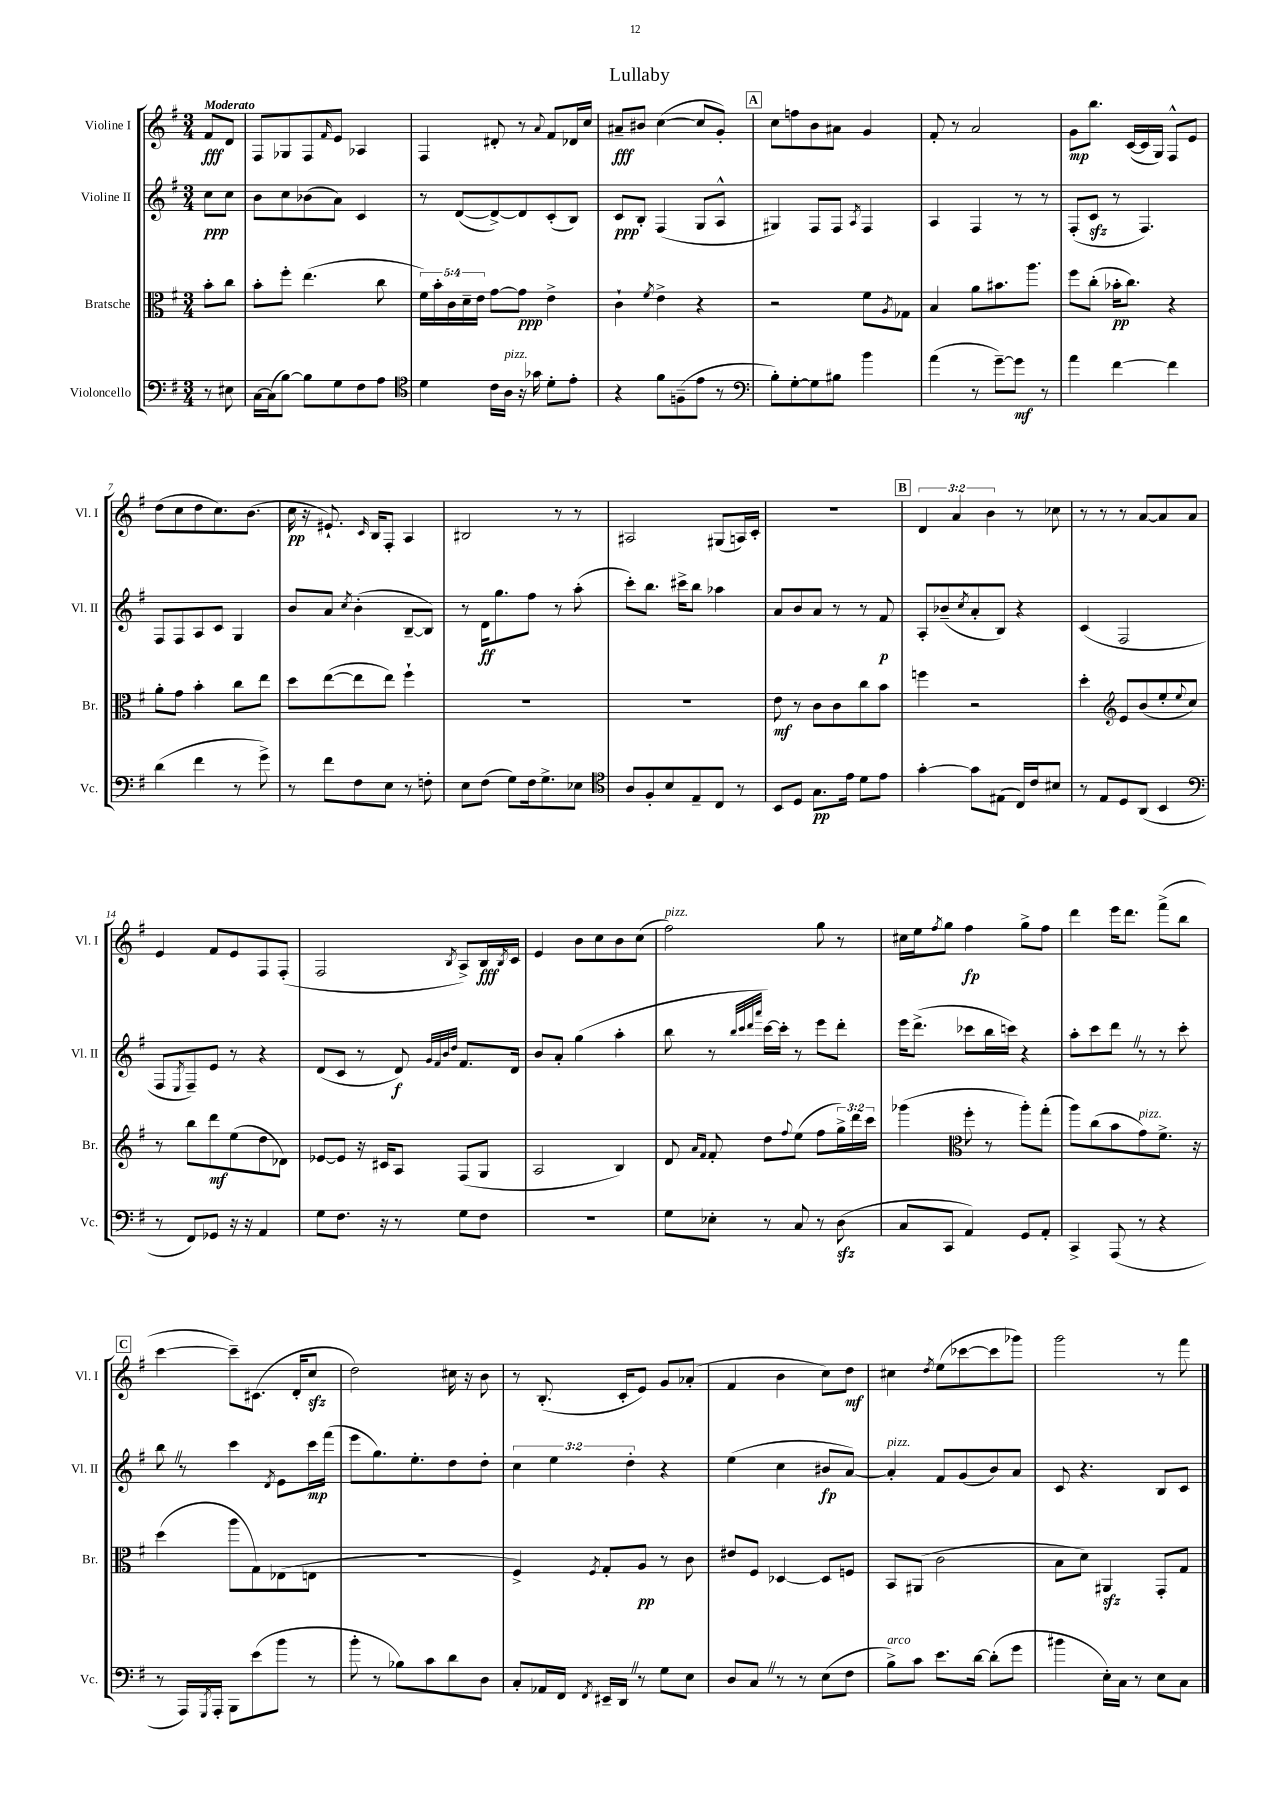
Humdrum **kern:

**kern	**kern	**kern	**kern
*staff4	*staff3	*staff2	*staff1
*clefF4	*clefC3	*clefG2	*clefG2
*k[f#]	*k[f#]	*k[f#]	*k[f#]
*M3/4	*M3/4	*M3/4	*M3/4
8r	8b'\L	8cc\L	8f#/L
8E#\	8cc\J	8cc\J	8d/J
=	=	=	=
[16C\LL	8b'\L	8b\L	8F#/L
(16C\]J	.	.	.
[8B\J)	8ff#'\J	8cc\	8G-/
8B\]L	(4.ee\	(8b-\	8F#/
.	.	.	16qqf#/
8G\	.	8a\J)	8e/J
8F#\	.	4c/	4A-/
8A\J	8cc\	.	.
=	=	=	=
*clefC4	*	*	*
4d\	20f#\LL)	8r	4F#/
.	20b'\	.	.
.	20c\	.	.
.	.	([8d/L	.
.	20d~\	.	.
.	20e\JJ	.	.
16c\LL	[8g\L	8d^/_)	8d#'/
16A\JJ	.	.	.
16r	8g\]J	8d/]	8r
16g-\	.	.	.
.	.	.	8qqa/
8d'\L	4e^\	(8c'/	8f#/L
8e'\J	.	8B/J)	16d-/L
.	.	.	16cc/JJ
=	=	=	=
4r	4c`\	8c/L	8a#~/L
.	.	8B'/J	8b#/J
.	8qf#/	.	.
8f#\L	4e^\	(4F#/	([4cc\
(8F~\	.	.	.
8e\J	4r	8G/L	8cc/]L
8r	.	8A^^/J	8g'/J)
=	=	=	=
*clefF4	*	*	*
8B'\L)	2r	4G#/)	8cc\L
[8G'\	.	.	8ff\
8G\]	.	8F#/L	8b\
8B#\J	.	8F#/J	8a#\J
.	.	8qA/	.
4b\	8f#\L	4F#/	4g/
.	8qA/	.	.
.	8G-\J	.	.
=	=	=	=
(4a\	4B/	4A/	8f#'/
.	.	.	8r
8r	8a\L	4F#/	2a/
[8g~\L)	8.b#\	.	.
8g\]J	.	8r	.
.	8.aa\J	.	.
8r	.	8r	.
=	=	=	=
4a\	8ff#\L	(8F#'/L	8g\L
.	(8cc'\J	8c/J	8.bb\J
[4f#\	16b-'\LK	8r	.
.	8.cc\J)	.	([16c/LL
.	.	4.F#/)	16c/]
.	.	.	16G/JJ)
4f#\]	4r	.	8F#^^/L
.	.	.	8e/J
=	=	=	=
(4d\	8a'\L	8F#/L	(8dd\L
.	8g\J	8F#/	8cc\
4f#\	4b'\	8A/	8dd\
.	.	8c/J	8.cc\)
8r	8cc\L	4G/	.
.	.	.	(8.b\J
8g^\)	8ee\J	.	.
=	=	=	=
8r	8dd\L	8b/L	16cc\
.	.	.	16r
8f#\L	([8ee\	8a/J	8.e#`/)
.	.	8qcc/	.
8F#\	8ee\]	(4b'\	.
.	.	.	16qqc/
.	.	.	16B/LK
8E\J	8ee\J)	.	8F#'/J
8r	4ff#`\	[8B~/L	4A/
8F'\	.	8B/]J)	.
=	=	=	=
8E\L	2.r	8r	2B#/
(8F#\J	.	16d\LK	.
.	.	8.gg\	.
8G\L)	.	.	.
16F#\k	.	8ff#\J	.
8.G^\	.	.	.
.	.	8r	8r
8E-\J	.	(8aa'\	8r
=	=	=	=
*clefC4	*	*	*
8A/L	2.r	8ccc'\L)	2A#/
8F#'/	.	8.bb\J	.
8B/	.	.	.
.	.	16ccc#^\LK	.
8E~/	.	8bb\J	.
8C/J	.	4aa-\	(8G#/L
8r	.	.	16A/L)
.	.	.	16c'/JJ
=	=	=	=
8BB/L	8e\	8a/L	2.r
8D/J	8r	8b/	.
8.G\L	8c\L	8a/J	.
.	8c\	8r	.
16e\Jk	.	.	.
8d\L	8cc\	8r	.
8e\J	8b\J	8f#/	.
=	=	=	=
[4g'\	4ff\	8A'/L	6d/
.	.	(8b-~/	.
.	.	.	6a/
.	.	8qcc/	.
8g\]L	2r	8a'/	.
.	.	.	6b\
(8E#\J	.	8B/J)	.
16C/LL)	.	4r	8r
16c/J	.	.	.
8B#/J	.	.	8cc-\
=	=	=	=
8r	4dd'\	(4c/	8r
8E/L	.	.	8r
*	*clefG2	*	*
8D/	8e/L	2F#/	8r
(8AA/J	(8b/	.	[8a/L
4BB/	8ee'/	.	8a/]
.	8qqee/	.	.
.	8cc/J)	.	8a/J
=	=	=	=
*clefF4	*	*	*
8r	8r	8F#/L	4e/
.	.	8qE/	.
8FF#/L)	8bb\L	8F#~/)	.
8GG-/J	8ddd\	8e/J	8f#/L
16r	(8ee\	8r	8e/
16r	.	.	.
4AA/	8dd\	4r	8F#/
.	8d-\J)	.	(8F#'/J
=	=	=	=
8G\L	[8e-/L	(8d/L	2F#/
8.F#\J	8e-/]J	8c/J	.
.	16r	8r	.
16r	16c#/LK	.	.
8r	8A/J	8d/)	.
.	.	32qqg/LLL	.
.	.	32qqf#/	.
.	.	32qqb/	.
.	.	32qqdd/JJJ	8qB/
8G\L	(8F#/L	8.f#/L	8A^/L)
8F#\J	8G/J	.	16B/L
.	.	.	8qB/
.	.	16d/Jk	16c/JJ
=	=	=	=
2.r	2A/	8b/L	4e/
.	.	8a'/J	.
.	.	(4gg\	8b\L
.	.	.	8cc\
.	4B/)	4aa'\	8b\
.	.	.	(8cc\J
=	=	=	=
8G\L	8d/	8bb\	2ff#\)
.	16qqa/LL	.	.
.	16qqf#/JJ	.	.
8E-'\J	8f#'/	8r	.
.	.	32qqbb/LLL	.
.	.	32qqccc/	.
.	.	32qqddd/	.
.	.	32qqaaa/JJJ	.
8r	8dd\L	[16ccc\LL)	.
.	.	16ccc'\]JJ	.
.	8qqff#/	.	.
8C/	(8ee\J	8r	.
8r	8ff#\L	8eee\L	8gg\
(8D\	24gg^\L)	8ddd'\J	8r
.	24ddd\	.	.
.	24ccc\JJ	.	.
=	=	=	=
8C/L	(4ggg-\	16eee\LK	16cc#\LL
.	.	(8.ddd^\J	16ee\J
.	.	.	8qff#/
8CC/J	.	.	8gg\J
*	*clefC3	*	*
4AA/)	8ff#'\	8ccc-\L	4ff#\
.	8r	16bb\L	.
.	.	16ccc\JJ)	.
8GG/L	8aa'\L)	4r	8gg^\L
8AA'/J	(8gg'\J	.	8ff#\J
=	=	=	=
4CC^/	8aa\L)	8aa'\L	4ddd\
.	(8cc\	8ccc\	.
(8AAA/	8b\	8ddd\J	16eee\LK
.	.	.	8.ddd\J
8r	8g\)	8r	.
4r	8.f#^\J	8r	(8fff#^\L
.	.	8ccc'\	8bb\J
.	16r	.	.
=	=	=	=
8r	(4dd\	8bb\	[4ccc\
16AAA/LL)	.	8r	.
8qGGG/	.	.	.
16AAA'/JJ	.	.	.
8BBB\L	8aa\L	4ccc\	8ccc~\]L)
(8e\	8G\)	.	(8.c#\J
.	.	8qd/	.
8b\J	(8E-\	8e\L	.
.	.	.	16d'/LK
8r	8E\J	16ccc\L	8cc/J
.	.	(16fff#\JJ	.
=	=	=	=
8b'\	2.r	8eee\L	2dd\)
8r	.	8.gg\)	.
8B-\L)	.	.	.
.	.	8.ee'\	.
8c\	.	.	.
8d\	.	8dd\	16cc#\
.	.	.	16r
8D\J	.	8dd'\J	8b\
=	=	=	=
8C'/L	4F#^/)	6cc\	8r
16AA-/L	.	.	(8.B'/
.	.	6ee\	.
16FF#/JJ	.	.	.
8qFF#/	8qF#/	.	.
16EE#~/LL	8G'/L	.	.
16DD/JJ	.	.	16c'/LK
.	.	6dd'\	.
8r	8A/J	.	8e/J)
8G\L	8r	4r	8g/L
8E\J	8c\	.	(8a-'/J
=	=	=	=
8D/L	8e#/L	(4ee\	4f#/
8C/J	8F#/J	.	.
8r	[4D-/	4cc\	4b\
8r	.	.	.
(8E\L	8D-/]L	8b#/L	8cc\L)
8F#\J	8F/J	[8a/J)	8dd\J
=	=	=	=
8B^\L)	8BB/L	4a'/]	4cc#\
8c\J	(8AA#/J	.	.
.	.	.	8qdd/
8.e\L	2c\	8f#/L	(8ee\L
.	.	(8g/	[8ccc-\
[16d\Jk	.	.	.
(8d'\]L	.	8b/)	8ccc-\]
8g\J	.	8a/J	8ggg-\J)
=	=	=	=
4b#\	8B\L	8c/	2ggg\
.	8d\J)	4.r	.
16E'\LL)	4AA#/	.	.
16C\JJ	.	.	.
8r	.	.	.
8E\L	8GG'/L	8B/L	8r
8C\J	8G/J	8c/J	8fff#\
==	==	==	==
*-	*-	*-	*-
